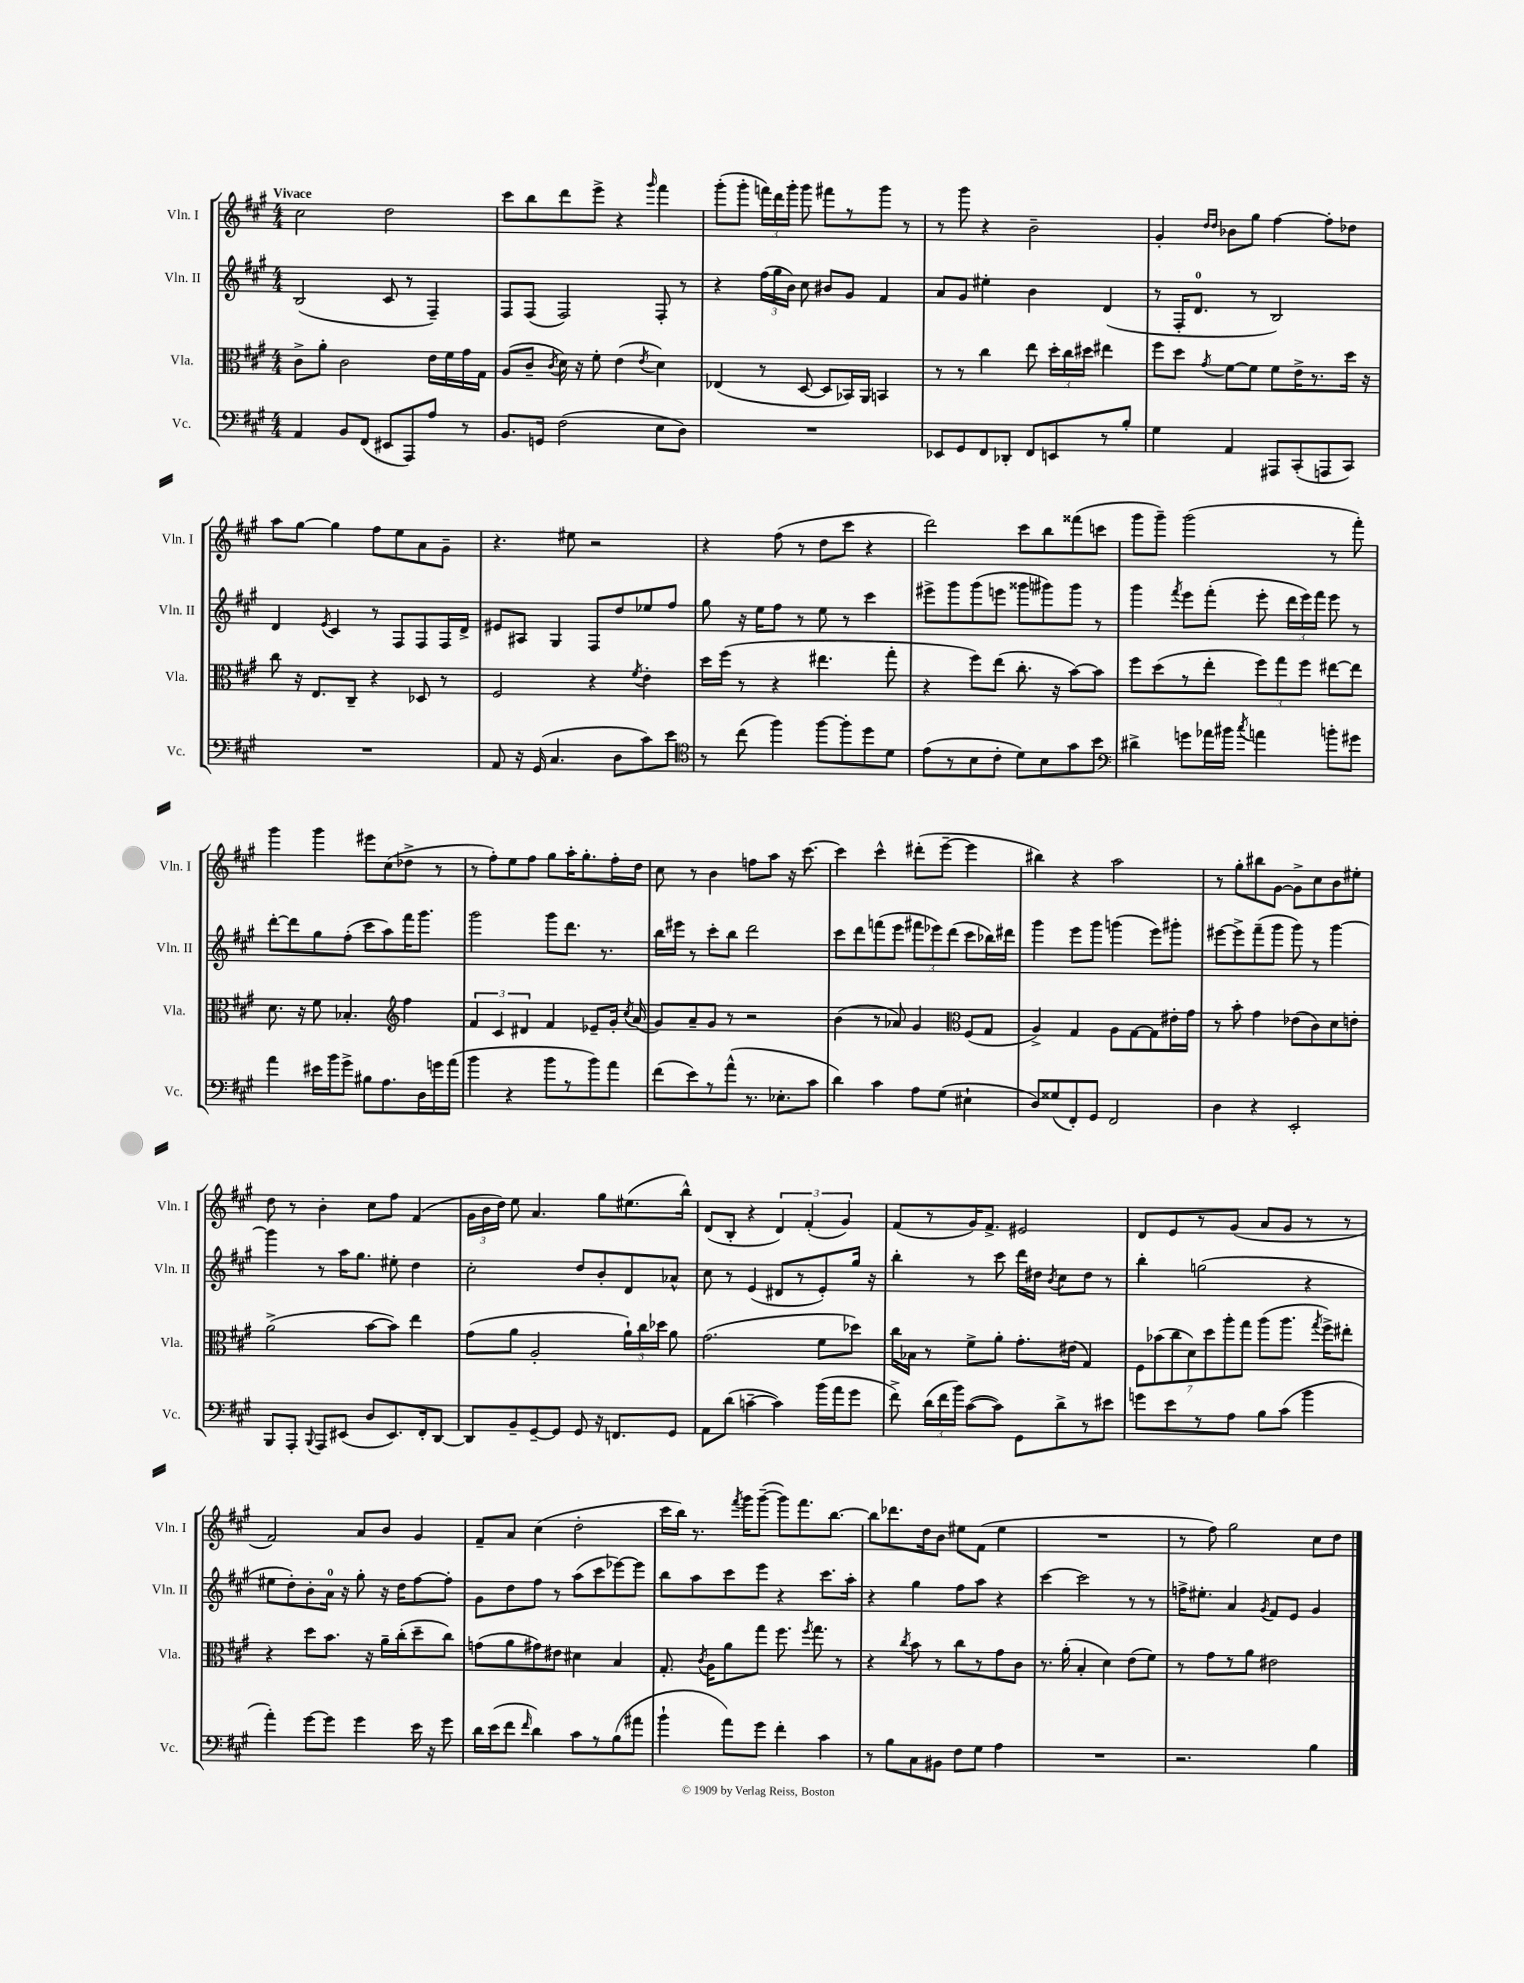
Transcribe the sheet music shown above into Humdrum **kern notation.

**kern	**kern	**kern	**kern
*part4	*part3	*part2	*part1
*staff4	*staff3	*staff2	*staff1
*I"Vc.	*I"Vla.	*I"Vln. II	*I"Vln. I
*I'Vc.	*I'Vla.	*I'Vln. II	*I'Vln. I
*clefF4	*clefC3	*clefG2	*clefG2
*k[f#c#g#]	*k[f#c#g#]	*k[f#c#g#]	*k[f#c#g#]
*M4/4	*M4/4	*M4/4	*M4/4
=1	=1	=1	=1
!	!	!	!LO:TX:a:B:t=Vivace
4AA/	8c#^\L	(2B/	2cc#\
.	8a'\J	.	.
8BB/L	2c#\	.	.
(8FF#/J	.	.	.
8EE#X/L	.	8c#/	2dd\
8AAA/)	.	8r	.
8A/J	16e\LL	4F#~/)	.
.	16f#\	.	.
8r	16g#\	.	.
.	16G#\JJ	.	.
=2	=2	=2	=2
8.BB/L	(8A/L	8F#/L	8ccc#\L
.	8c#~/J	(8F#/J	8bb\
16GGn/Jk	.	.	.
.	8qc#/	.	.
(2F#\	16d\)	2F#/)	8ddd\
.	16r	.	.
.	8f#'\	.	8eee^\J
.	(4e\	.	4r
.	8qe/	.	16qqggg#/
8E\L	4d\)	8F#'/	4fff#\
8D\J)	.	8r	.
=3	=3	=3	=3
1r	(4E-X/	4r	(8ggg#'\L
.	.	.	8ggg#'\J
.	8r	(24ff#\LL	24fffn\LL)
.	.	24gg#\	24ddd\
.	.	24b\JJ)	24ggg#'\JJ
.	[8D/	8cc#\	8ggg#\
.	8D/L]	8b#X/L	8fff#X\L
.	16BB-X/L)	8g#/J	8r
.	16AA/JJ	.	.
.	4BBn/	4f#/	8ggg#\J
.	.	.	8r
=4	=4	=4	=4
8EE-X/L	8r	8a/L	8r
8GG#/	8r	8g#/J	8ggg#\
8FF#/	4cc#\	4ee#X'\	4r
8DD-X'/J	.	.	.
8FF#/L	8ee\	4b\	2b~\
8EEn/	24dd'\LL	.	.
.	24cc#\	.	.
.	24dd#X\JJ	.	.
8r	4ee#X\	(4d/	.
8B'/J	.	.	.
=5	=5	=5	=5
4G#\	8ff#\L	8r	4g#'/
.	8dd\J	16F#'/KL	.
.	.	8.d/J	.
.	.	.	16qqdd/LL
.	8qg#/	.	16qqdd/JJ
4AA/	[8f#\L	.	8b-X\L
.	8f#\J]	8r	8gg#\J
8AAA#X/L	8f#\L	2B/)	[4ff#\
(8CC#'/	16e^\K	.	.
.	8.r	.	.
8AAAn/	.	.	8ff#'\L]
8CC#/J)	16dd\Jk	.	8dd-X\J
.	16r	.	.
!!LO:LB:g=z
=6	=6	=6	=6
1r	8cc#\	4d/	8aa\L
.	16r	.	[8gg#\J
.	8.E/L	.	.
.	.	8qe/	.
.	.	4c#/	4gg#\]
.	8C#~/J	.	.
.	4r	8r	8ff#\L
.	.	8F#/L	8ee\
.	8D-X/	8F#/	8a\
.	8r	16F#/L	8g#~\J
.	.	16d^/JJ	.
=7	=7	=7	=7
8AA/	2F#/	8e#X/L	4.r
16r	.	8A#X/J	.
(16GG#/	.	.	.
4.C#/	.	4G#/	.
.	.	.	8ee#X\
.	4r	8F#/L	2r
8D\L	.	8dd/	.
.	8qf#/	.	.
8c#\)	4e'\	8ee-X/	.
8e\J	.	8ff#/J	.
=8	=8	=8	=8
*clefC4	*	*	*
8r	16dd\LL	8gg#\	4r
.	(16ff#\JJ	.	.
(8cc#\	8r	16r	.
.	.	16ee\KL	.
4ff#\)	4r	8ff#\J	(8ff#\
.	.	8r	8r
[8ff#\L	4.ee#X\	8ee\	8dd\L
8ff#'\]	.	8r	8ccc#\J
8dd\	.	4ccc#\	4r
8d\J	8gg#'\	.	.
=9	=9	=9	=9
(8e\L	4r	8eee#X^\L	2ddd\)
8r	.	8ggg#\	.
8B\	8ff#\L)	(8ggg#\	.
8c#'\J	(8ee\J	8eeen\J	.
8d\L)	8.cc#'\	8ggg##X\L	8ccc#\L
8B\	.	8ggg#X\)	8bb\
.	16r	.	.
8g#\	[8b\L)	8ggg#\J	(8fff##X\
8b\J	8b\J]	8r	8cccn\J
=10	=10	=10	=10
*clefF4	*	*	*
4d#X^\	8ff#\L	4ggg#\	8ggg#\L
.	(8dd\	.	8ggg#~\J)
.	.	8qfff#/	.
8gn\L	8r	8eee\L	(2ggg#\
16a-X\L	8ee'\J	(8fff#'\J	.
16b#X\JJ	.	.	.
8qcc#/	.	.	.
4an\	12ff#\L)	8eee'\	.
.	12gg#\	.	.
.	.	24ddd\LL	.
.	12ff#\J	24eee\)	.
.	.	24fff#\JJ	.
8bn'\L	[8ee#X\L	8eee\	8r
8g#X\J	8ee#\J]	8r	8fff#'\)
!!LO:LB:g=z
=11	=11	=11	=11
4a\	8.d\	[8ddd'\L	4ggg#\
.	.	8ddd\]	.
.	16r	.	.
16e#X\LL	8f#\	8gg#\	4ggg#\
16b\J	.	.	.
8g#^\J	4.B-X'/	(8ff#'\J	.
8B#X\L	.	8ccc#\L	8eee#X\L
8.A\	.	8aa\)	(8cc#\
*	*clefG2	*	*
.	4ff#\	16fff#\K	8dd-X^\J
16D\L	.	8.ggg#\J	.
16gn\	.	.	8r
(16a\JJ	.	.	.
=12	=12	=12	=12
4b\	6f#/	2ggg#\	8r
.	.	.	8ff#'\L)
.	6c#/	.	.
4r	.	.	8ee\
.	6d#X/	.	.
.	.	.	8ff#\J
8b\L	4f#/	8ggg#\L	8gg#\L
8r	.	8.ddd\J	16aa'\K
.	.	.	8.gg#'\
8b\)	8e-X~/L	.	.
.	.	8.r	.
8a\J	16g#'/Jk	.	16ff#'\L
.	8qcc#/	.	.
.	(16a/	.	16dd\JJ
=13	=13	=13	=13
(8f#\L	8g#/L)	16bb\LL	8cc#\
.	.	16eee#X\JJ	.
8e\)	8a~/	8r	8r
8r	8g#/J	8ccc#'\L	4b\
(8a^^\J	8r	8bb\J	.
8.r	2r	2ddd\	8ffn\L
.	.	.	8aa\J
8.E-X'\L	.	.	.
.	.	.	16r
.	.	.	[8.ccc#\
8c#\J	.	.	.
=14	=14	=14	=14
4d\)	(4b\	8ccc#\L	4ccc#\]
.	.	8ddd\	.
4c#\	8r	(8fffn\	4ccc#^^\
.	8a-X/)	8eee\J	.
8A\L	4g#/	12fff#X\L	(8ddd#X'\L
.	.	12eee-X\)	.
(8G#\J	.	.	[8eee~\J
.	.	(12ddd\J	.
*	*clefC3	*	*
4E#X`\	(8F#/L	8ccc#\L	4eee\]
.	8G#/J	16bb-X\L)	.
.	.	16ddd#X\JJ	.
=15	=15	=15	=15
8D/L)	4A^/)	4ggg#\	4bb#X\)
(8G##X/	.	.	.
8FF#'/)	4G#/	8eee\L	4r
8GG#/J	.	8ggg#\J	.
2FF#/	8A\L	(4gggn\	2aa\
.	[8G#\	.	.
.	8G#\]	8eee\L)	.
.	16e#X'\L	8ggg#X'\J	.
.	16g#\JJ	.	.
=16	=16	=16	=16
4D\	8r	[8eee#X\L	8r
.	8b'\	8eee#^\]	8gg#'\L
4r	4g#\	(8fff#~\	8bb#X\
.	.	8ggg#\J	[8g#\J
2EE'/	(8e-X\L	8ggg#\)	8g#^\L]
.	8c#\)	8r	8cc#\
.	8d\	[4ggg#\	8b\
.	8en'\J	.	8ee#X'\J
!!LO:LB:g=z
=17	=17	=17	=17
8BBB/L	(2a^\	4ggg#\]	8dd\
8AAA'/J	.	.	8r
8qqBBB/	.	.	.
8AAA/L	.	8r	4b'\
(8EE#X/J	.	16aa\KL	.
.	.	8.gg#\J	.
8D/L	[8b\L	.	8cc#\L
8.EE#/)	8b\J])	8ee#X'\	8ff#\J
.	4ee\	4dd\	(4f#/
16FF#'/k	.	.	.
[8DD/J	.	.	.
=18	=18	=18	=18
8DD/L]	(8g#\L	2cc#'\	24g#\LL
.	.	.	24b\
.	.	.	24dd\JJ)
8BB~/	8a\J	.	8ee\
[8GG#~/	2A'/	.	4.a/
8GG#/J]	.	.	.
8GG#/	.	8dd/L	.
16r	.	8b'/	8gg#\L
8.FFn/L	.	.	.
.	24a`\LL)	8d/	(8.ee#X\
.	24cc#\	.	.
.	24dd-X\JJ	.	.
8GG#/J	8a\	8a-X^^/J	.
.	.	.	16bb^^\Jk)
=19	=19	=19	=19
8AA\L	(2.g#\	8cc#\	(8d/L
(8d\J	.	8r	8B'/J
[4cn~\	.	(4e/	4r
4c\])	.	8d#X/L	6d/)
.	.	8r	.
.	.	.	(6f#'/
(16b\LL	8f#\L	8e'/)	.
16a\J	.	.	.
.	.	.	6g#/)
8g#\J	8dd-X\J)	16gg#/Jk	.
.	.	16r	.
=20	=20	=20	=20
8f#^\)	16cc#\LL	4bb'\	(8f#/L
.	16B-X\JJ	.	.
(24d\LL	8r	.	8r
24f#\	.	.	.
24b\JJ)	.	.	.
([8c#\L	8f#^\L	8r	16g#/K)
.	.	.	8.f#^/J
8c#\J])	8a'\J	8ccc#\	.
8GG#\L	8.g#'\L	16ddd\LL	2e#X/
.	.	16dd#X\JJ	.
.	.	8qb/	.
8d^\	.	8cc#\L	.
.	(16e#X\Jk	.	.
8r	4G#/)	8dd#\J	.
8e#X\J	.	8r	.
=21	=21	=21	=21
8gn\L	14F#\L	4bb'\	8d/L
.	(14b-X\	.	.
8e\	.	.	8e/
.	14cc#\	.	.
.	14d\)	.	.
8r	.	(2ggn\	8r
.	14dd\	.	.
.	14aa'\	.	.
8A\J	.	.	(8g#/J
.	14gg#\J	.	.
8B\L	(8aa\L	.	8a/L
(8c#\J	8.aa\J	.	8g#/J
4b\	.	4r	8r
.	8qgg#/	.	.
.	16ff#^\KL)	.	.
.	8ee#X'\J	.	8r
!!LO:LB:g=z
=22	=22	=22	=22
4a'\)	4r	8ee#X\L	2f#/)
.	.	8dd'\)	.
[8g#\L	8dd\L	8b'\	.
8g#\J]	8.b\J	16a\Jk	.
.	.	16r	.
4g#\	.	8gg#'\	8a/L
.	16r	.	.
.	16a~\LL	16r	8b/J
.	(16cc#'\J	16dd\KL	.
16e\	8dd~\	[8ff#\	4g#/
16r	.	.	.
8g#\	8cc#\J)	8ff#'\J]	.
=23	=23	=23	=23
16d\LL	(8gn\L	8g#\L	8f#~/L
(16e\J	.	.	.
8f#\J	8a\	8dd\	8a/J
16qqf#/	.	.	.
4d\)	8g#X\)	8ff#\J	(4cc#\
.	8e#X\J	8r	.
8c#\L	4d#X\	(8aa\L	2dd'\
8r	.	8ccc#\	.
(8B\	4B/	[8eee-X\)	.
8a#X\J	.	8eee-\J]	.
=24	=24	=24	=24
4b`\	8.G#'/	8bb\L	16ccc#\LL
.	.	.	16bb\JJ)
.	.	8aa\	8.r
.	8qc#/	.	.
.	16A\KL	.	.
8a\L)	8a\	8ccc#\	.
.	.	.	8qfff#/
.	.	.	16ggg#\KL
8g#\J	8gg#\J	8eee\J	([8ggg#~\J
4f#'\	8.ff#\	4r	8ggg#\L])
.	.	.	8.fff#\
.	8qff#/	.	.
.	8.gg#\	.	.
4c#\	.	8.ccc#\L	.
.	.	.	[8.bb\J
.	8r	.	.
.	.	16aa'\Jk	.
=25	=25	=25	=25
8r	4r	4r	8bb\L]
8B\L	.	.	8.ddd-X\
.	8qcc#/	.	.
8C#\	8b\	4gg#\	.
.	.	.	16dd\k
8BB#X\J	8r	.	8b\J
8F#\L	8cc#\L	8ff#\L	8ee#X\L
8G#\J	8r	8aa\J	(8f#\J
4A\	8g#\	4r	4ee#\
.	8c#\J	.	.
=26	=26	=26	=26
1r	8.r	[4ccc#\	1r
.	(16a'\	.	.
.	4B'/	2ccc#\]	.
.	4d\)	.	.
.	(8e\L	8r	.
.	8f#\J)	8r	.
=27	=27	=27	=27
2.r	8r	16ffn^\KL	8r
.	.	8.ee#X'\J	.
.	8g#\L	.	8ff#\)
.	8r	4a/	2gg#\
.	8a\J	.	.
.	.	8qg#/	.
.	2e#X\	8f#/L	.
.	.	8e/J	.
4B\	.	4g#/	8cc#\L
.	.	.	8dd\J
==	==	==	==
*-	*-	*-	*-
